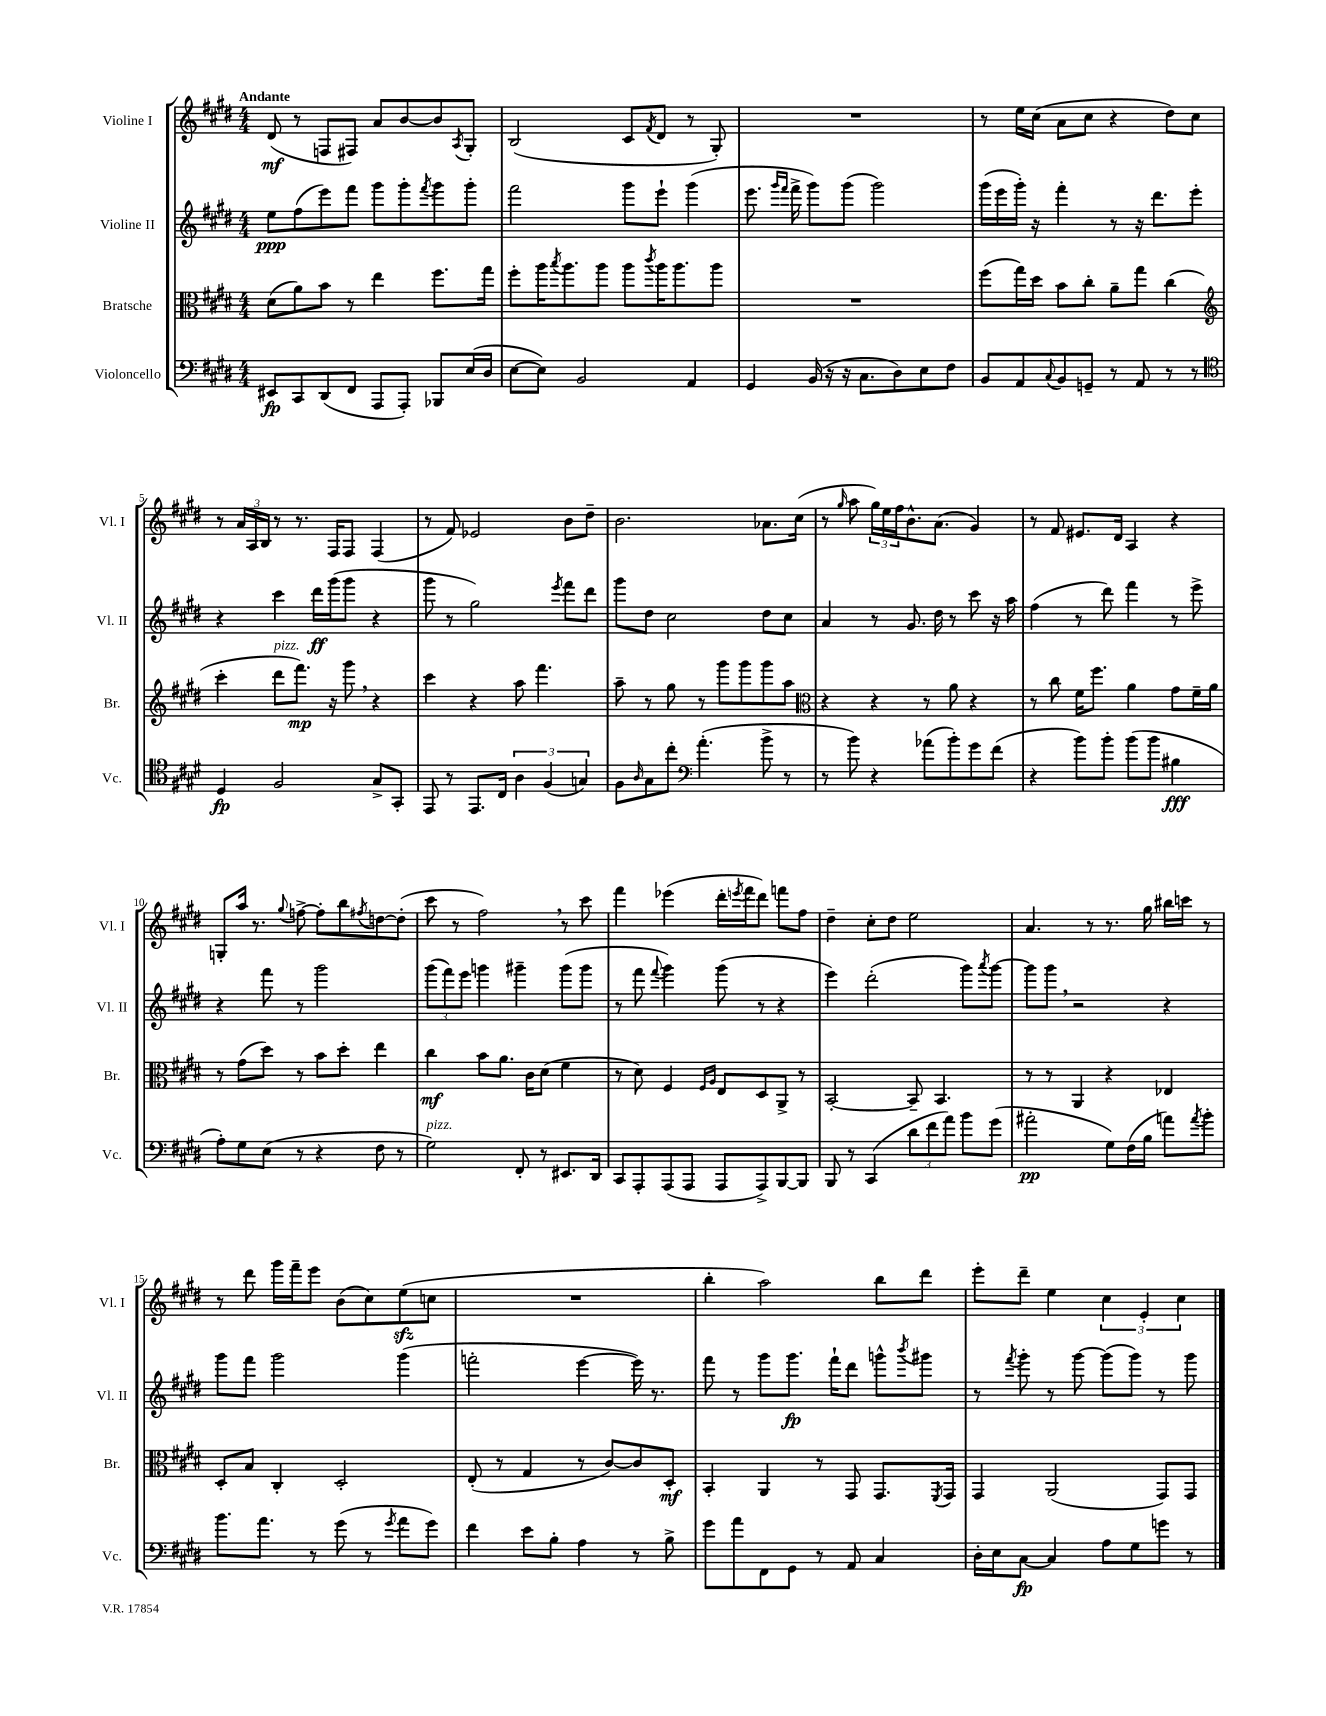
<<
\new StaffGroup <<
\new Staff = "s0" \with { instrumentName = "Violine I" shortInstrumentName = "Vl. I" } {
    \clef treble \key e \major \numericTimeSignature \time 4/4 \tempo "Andante"
    dis'8\mf( r8 f8 fis8) a'8 b'8~ b'8 \acciaccatura { a8 } gis8-. |
    b2( cis'8 \acciaccatura { fis'8 } dis'8 r8 gis8-.) |
    R1 |
    r8 e''16 cis''16( a'8 cis''8 r4 dis''8) cis''8 |
    r8 \tuplet 3/2 { a'16 a16 b16 } r8 r8. fis16 fis8 fis4( |
    r8 fis'8) ees'2 b'8 dis''8-- |
    b'2. aes'8. cis''16( |
    r8 \grace { gis''16 } a''8 \tuplet 3/2 { gis''16) e''16 fis''16 } b'8.-^ a'8.( gis'4) |
    r8 fis'8 eis'8. dis'16 a4 r4 |
    g8-. a''16 r8. \appoggiatura { gis''8 } f''8~-> f''8-. b''8 \acciaccatura { fis''8 } d''8~ d''8-.( |
    cis'''8 r8 fis''2) \breathe r8 cis'''8 |
    fis'''4 ees'''4( dis'''16-. \acciaccatura { e'''8 } fis'''16 dis'''8) f'''8 fis''8 |
    dis''4-- cis''8-. dis''8 e''2 |
    a'4. r8 r8. gis''16 bis''16 c'''16 r8 |
    r8 dis'''8 gis'''16 fis'''16-- e'''8 b'8( cis''8) e''8\sfz( c''8 |
    R1 |
    b''4-. a''2) b''8 dis'''8 |
    e'''8-. dis'''8-- e''4 \tuplet 3/2 { cis''4 e'4-. cis''4 } \bar "|." |
}
\new Staff = "s1" \with { instrumentName = "Violine II" shortInstrumentName = "Vl. II" } {
    \clef treble \key e \major \numericTimeSignature \time 4/4
    e''8\ppp fis''8( e'''8) fis'''8 gis'''8 gis'''8-. \acciaccatura { fis'''8 } gis'''8 gis'''8-. |
    fis'''2 gis'''8 e'''8-! gis'''4( |
    e'''8. \grace { gis'''16 fis'''16 } fis'''16-> gis'''8) gis'''8( gis'''2) |
    gis'''16( e'''16 gis'''16-.) r16 fis'''4-. r8 r16 dis'''8. e'''8-. |
    r4 cis'''4 dis'''16\ff gis'''16( gis'''8 r4 |
    gis'''8 r8 gis''2) \acciaccatura { e'''8 } fis'''8 dis'''8 |
    gis'''8 dis''8 cis''2 dis''8 cis''8 |
    a'4 r8 gis'8. dis''16 r8 cis'''8 r16 a''16 |
    fis''4( r8 dis'''8) fis'''4 r8 e'''8-> |
    r4 fis'''8 r8 gis'''2 |
    \tuplet 3/2 { gis'''8( fis'''8) e'''8 } g'''4 gis'''4-- gis'''8( gis'''8 |
    r8 fis'''8 \appoggiatura { fis'''8 } gis'''4) gis'''8( r8 r4 |
    e'''4) dis'''2-.( gis'''8) \acciaccatura { a'''8 } gis'''8~ |
    gis'''8 gis'''8 \breathe r2 r4 |
    gis'''8 fis'''8 gis'''2 gis'''4( |
    f'''2-. e'''4~ e'''16) r8. |
    fis'''8 r8 gis'''8 gis'''8.\fp fis'''16-! dis'''8 g'''8-^ \acciaccatura { b'''8 } gis'''8 |
    r8 \acciaccatura { fis'''8 } gis'''8-. r8 gis'''8~ gis'''8( gis'''8) r8 gis'''8 \bar "|." |
}
\new Staff = "s2" \with { instrumentName = "Bratsche" shortInstrumentName = "Br." } {
    \clef alto \key e \major \numericTimeSignature \time 4/4
    dis'8( a'8) b'8 r8 e''4 fis''8. gis''16 |
    fis''8-. a''16 \acciaccatura { b''8 } a''8. a''8 a''8 \acciaccatura { cis'''8 } a''16 a''8. a''8 |
    R1 |
    fis''8( gis''16) dis''16 b'8 cis''8-. a'8-- gis''8 cis''4( |
    \clef treble cis'''4-. dis'''8^\markup { \italic "pizz." } fis'''8.\mp) r16 gis'''8 \breathe r4 |
    cis'''4 r4 a''8 fis'''4. |
    a''8-- r8 gis''8 r8 gis'''8 gis'''8 gis'''8 a''8 |
    \clef alto r4 r4 r8 a'8 r4 |
    r8 cis''8 fis'16 fis''8. a'4 gis'8 fis'16-- a'16 |
    r8 gis'8( dis''8) r8 b'8 dis''8-. e''4 |
    cis''4\mf b'8 a'8. cis'16 dis'8( fis'4 |
    r8 dis'8) fis4 \grace { fis16 a16 } e8 dis8 a,8-> r8 |
    b,2~-. b,8-- b,4. |
    r8 r8 a,4 r4 ees4 |
    dis8-. b8 cis4-. dis2-. |
    e8-.( r8 gis4 r8 cis'8~) cis'8 dis8-.\mf |
    b,4-. a,4 r8 gis,8 gis,8. \acciaccatura { fis,8 } gis,16 |
    gis,4 a,2( gis,8) gis,8 \bar "|." |
}
\new Staff = "s3" \with { instrumentName = "Violoncello" shortInstrumentName = "Vc." } {
    \clef bass \key e \major \numericTimeSignature \time 4/4
    eis,8\fp cis,8 dis,8( fis,8 a,,8 a,,8-.) bes,,8 e16( dis16 |
    e8~ e8) b,2 a,4 |
    gis,4 b,16( r16 r16 cis8. dis8) e8 fis8 |
    b,8 a,8 \appoggiatura { cis8 } b,8 g,8-- r8 a,8 r8 r8 |
    \clef tenor dis4\fp fis2 gis8-> gis,8-. |
    e,8 r8 e,8. cis16 \tuplet 3/2 { a4 fis4( g4) } |
    fis8 \grace { a16 } gis8 cis''8-. \clef bass a'4.-.( b'8-> r8 |
    r8 b'8) r4 aes'8( b'8-.) gis'8 fis'8( |
    r4 b'8) b'8-. b'8( b'8 bis4\fff |
    a8-.) gis8 e8( r8 r4 fis8 r8 |
    gis2^\markup { \italic "pizz." }) fis,8-. r8 eis,8. dis,16 |
    cis,8 a,,8-. a,,8( a,,8 a,,8 a,,8->) b,,8~ b,,8 |
    b,,8 r8 cis,4( \tuplet 3/2 { dis'8 fis'8 a'8) } b'8 gis'8( |
    ais'2-.\pp gis8) fis16( b16 a'8) \acciaccatura { a'8 } b'8-. |
    b'8. a'8. r8 gis'8( r8 \acciaccatura { gis'8 } a'8 gis'8) |
    fis'4 e'8 b8-. a4 r8 b8-> |
    gis'8 a'8 fis,8 gis,8 r8 a,8 cis4 |
    dis16-. e16 cis8~\fp cis4 a8 gis8 g'8 r8 \bar "|." |
}
>>
>>
